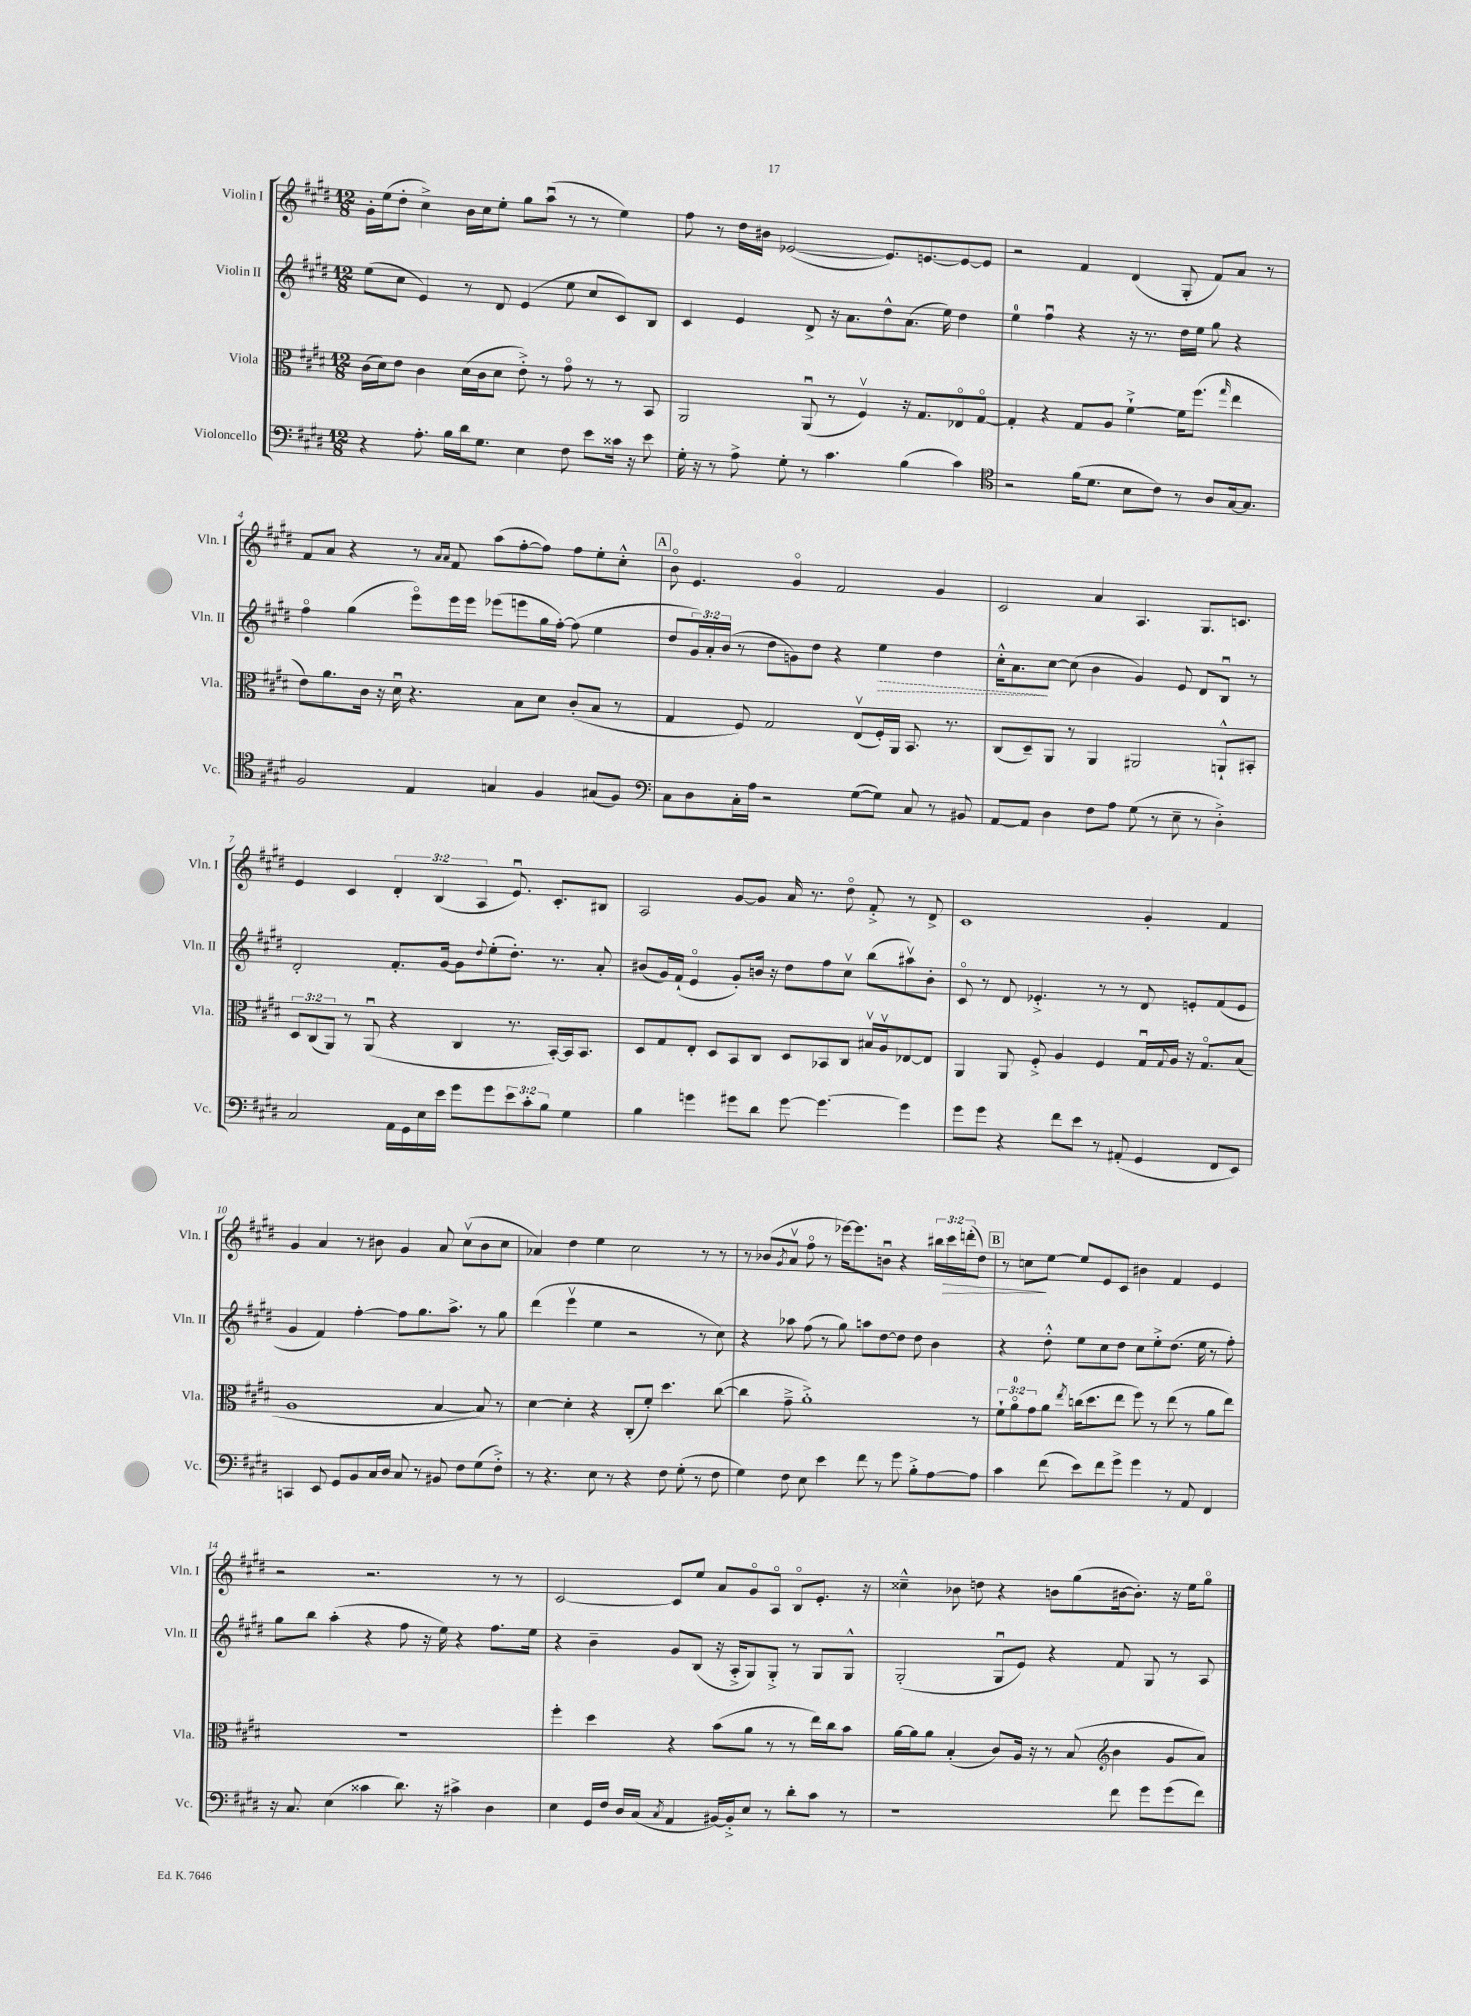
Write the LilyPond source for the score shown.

<<
\new StaffGroup <<
\new Staff = "s0" \with { instrumentName = "Violin I" shortInstrumentName = "Vln. I" } {
    \clef treble \key e \major \numericTimeSignature \time 12/8 \override Staff.TupletNumber.text = #tuplet-number::calc-fraction-text
    gis'16-. e''16( dis''8-. cis''4->) b'16 cis''16 e''8-. gis''8 a''8\downbow( r8 r8 e''4) |
    fis''8 r8 dis''16 bis'16 ees'2~( ees'8.) e'8.~ e'8~ e'8 |
    r2 fis'4 dis'4( gis8-. fis'8) a'8 r8 |
    fis'8 a'8 r4 r8 \grace { a'16 a'16 } fis'8 a''8( fis''8~-. fis''8) fis''8 e''8-. cis''8-.-^ |
    \mark \markup { \box "A" } b'8\flageolet e'4. gis'4\flageolet fis'2 gis'4 |
    cis'2 a'4 a4. gis8. c'8. |
    e'4 cis'4 \tuplet 3/2 { dis'4-. b4( a4 } e'8.\downbow) cis'8.-. bis8 |
    a2 gis'8~ gis'8 a'16 r8. dis''8\flageolet fis'8-.-> r8 dis'8-> |
    cis'1 gis'4-. fis'4 |
    gis'4 a'4 r8 bis'8 gis'4 a'8 cis''8\upbow( bis'8 cis''8 |
    aes'4) dis''4 e''4 cis''2 r8 r8 |
    r8 bes'8( \acciaccatura { gis'8 } a'8\upbow fis''8\flageolet r8 ees'''16~) ees'''8. b'8\downbow r4 \tuplet 3/2 { bis''16 cis'''16\> d'''16-.( } dis''8) |
    \mark \markup { \box "B" } r8 c''8\! e''8~ e''8 e'8 cis'8 bis'4 fis'4 e'4 |
    r2 r2. r8 r8 |
    cis'2~ cis'8 e''8 a'8 gis'8\flageolet a8\flageolet b8\flageolet e'8.-. r16 |
    cisis''4---^ bes'8 d''8 r4 b'8 gis''8( bis'16~ bis'8.-.) r16 e''16 gis''8\flageolet \bar "|." |
}
\new Staff = "s1" \with { instrumentName = "Violin II" shortInstrumentName = "Vln. II" } {
    \clef treble \key e \major \numericTimeSignature \time 12/8 \override Staff.TupletNumber.text = #tuplet-number::calc-fraction-text
    e''8( cis''8 e'4) r8 dis'8 e'4( e''8 cis''8 cis'8) b8 |
    cis'4 e'4 dis'8-> r16 a'8. dis''8-^ a'8.( e''16) dis''4 |
    e''4-0 fis''4\downbow r4 r16 r8. dis''16 e''16 gis''8 r4 |
    fis''4\flageolet gis''4( e'''8\flageolet) e'''16 e'''16 ees'''8( e'''8 gis''16 fis''16~-.) fis''8( e''4 |
    \mark \markup { \box "A" } dis''8 \tuplet 3/2 { gis'16) a'16-. b'16( } r8 dis''8 g'8) dis''8 r4 \once \override Hairpin.style = #'dashed-line e''4\> dis''4 |
    cis''16-.-^ a'8.\! cis''8~ cis''8( b'4 gis'4) e'8 dis'8 b8\downbow r8 |
    dis'2-. fis'8.-. gis'16~ gis'8 \appoggiatura { dis''8 } e''8-.( dis''8.-.) r8. a'8-. |
    bis'8( gis'16) fis'16-!( e'4\flageolet gis'8-.) b'16 r16 dis''8 fis''8 cis''8\upbow b''8( ais''8\upbow) b'8-. |
    cis'8\flageolet r8 dis'8 ees'4.-.-> r8 r8 dis'8 e'8-. fis'8( e'8 |
    gis'4 fis'4) fis''4~-. fis''8 gis''8. a''8.-> r8 gis''8 |
    dis'''4( e'''4\upbow e''4 r2 r8 cis''8) |
    r4 aes''8 fis''8( r8 gis''8) a''8 dis''8~ dis''8 dis''8 b'4 |
    \mark \markup { \box "B" } r4 dis''8-.-^ e''8 cis''8 dis''8 cis''8 e''8-.-> dis''8.( e''16 r8 fis''8-.) |
    gis''8 b''8 a''4-.( r4 fis''8 r16 e''16) r4 fis''8. e''16 |
    r4 b'4-- gis'8 b8( r16 a16-.-> gis8) gis8-.-> r8 gis8 gis8-^ |
    gis2-.( gis8\downbow e'8) r4 fis'8 gis8 r8 a8 \bar "|." |
}
\new Staff = "s2" \with { instrumentName = "Viola" shortInstrumentName = "Vla." } {
    \clef alto \key e \major \numericTimeSignature \time 12/8 \override Staff.TupletNumber.text = #tuplet-number::calc-fraction-text
    cis'16( dis'16) e'8 cis'4 dis'16( cis'16 dis'8 e'8-.->) r8 gis'8\flageolet r8 r8 b,8 |
    a,2 a,8\downbow( r8 fis4\upbow) r16 gis8. ees8\flageolet gis8~\flageolet |
    gis4-. r4 gis8 a8 fis'4~-!-> fis'16 fis''8.( \grace { gis''16 } e''4 |
    e'8) a'8. cis'16 r16 dis'16\downbow r4. b8 dis'8 cis'8-.( b8 r8 |
    \mark \markup { \box "A" } gis4 fis8) gis2 e8\upbow( fis16-.) a,16 b,8. r8. |
    cis8( dis8--) a,8 r8 a,4 ais,2 a,8-!-^ bis,8-. |
    \tuplet 3/2 { dis8 cis8( a,8) } r8 a,8\downbow( r4 cis4 r8. b,16~-.) b,16 b,8. |
    dis8 gis8 e8-. dis8 b,8 cis8 dis8 bes,8 cis8 bis16\upbow a16\upbow ees8~ ees8 |
    a,4 a,8 fis8-.-> a4 fis4 gis16\downbow \appoggiatura { gis8 } a16 r16 gis8.\flageolet b8( |
    a1 b4~ b8) r8 |
    dis'4~ dis'4-. r4 cis8-.( fis'8-.) dis''4. cis''8~( |
    cis''4 gis'8---> a'1-.->) r8 |
    \mark \markup { \box "B" } \tuplet 3/2 { fis'8-! a'8-0\flageolet gis'8 } a'8 \acciaccatura { e''8 } c''16( dis''8. e''8 fis''8) r8 e''8( r8 a'8 e''8) |
    R1. |
    fis''4-. dis''4 r4 b'8( a'8 r8 r8 e''16) cis''16 b'8 |
    a'16~ a'16 a'8 b4-.( cis'8) a16 r16 r8 b8( \clef treble b'4 gis'8 a'8) \bar "|." |
}
\new Staff = "s3" \with { instrumentName = "Violoncello" shortInstrumentName = "Vc." } {
    \clef bass \key e \major \numericTimeSignature \time 12/8 \override Staff.TupletNumber.text = #tuplet-number::calc-fraction-text
    r4 a8.-. b16 dis'16 gis8. e4 fis8 e'8 cisis'16 r16 e'8 |
    gis16-. r16 r8 a8-> gis8-. r8 cis'4. b4( cis'4) |
    \clef tenor r2 fis'16( dis'8. b8 cis'8) r8 a8 gis16~ gis8. |
    fis2 e4 g4 fis4 gis8( fis8) |
    \mark \markup { \box "A" } \clef bass cis8 dis8 cis16-. a16 r2 gis8~( gis8) cis8 r8 bis,8 |
    a,8~ a,8 dis4 fis8 a8 gis8( r8 e8-- r8 dis4-.->) |
    cis2 a,16 gis,16 e16 e'16 gis'8 gis'8 \tuplet 3/2 { e'8 cis'8-. b8 } gis4 |
    b4 g'4 gis'8 dis'8 gis'8~ gis'4.~ gis'4 |
    gis'8 gis'8 r4 fis'8 e'8 r8 ais,8-.( gis,4 fis,8 e,8) |
    c,4 e,8 gis,8 b,8 cis16 dis16 cis8 r8 bis,8 fis8 gis8( fis8-.->) |
    r8 r4. e8 r8 r4 fis8 gis8-.( r8 fis8 |
    gis4) fis8 e8 e'4 fis'8 r8 gis'8 b8-.-> a8~ a8 |
    \mark \markup { \box "B" } cis'4 fis'8( e'8) fis'8 gis'8-> gis'4 r8 a,8 fis,4 |
    r16 cis8. e4( cisis'4 dis'8.) r16 cis'4-> dis4 |
    e4 gis,16 fis16 dis16 cis16( \acciaccatura { cis8 } a,4 bis,16~) bis,16-.-> e8 r8 dis'8-. cis'8 r8 |
    r1 fis'8 gis'8 gis'8( fis'8) \bar "|." |
}
>>
>>
